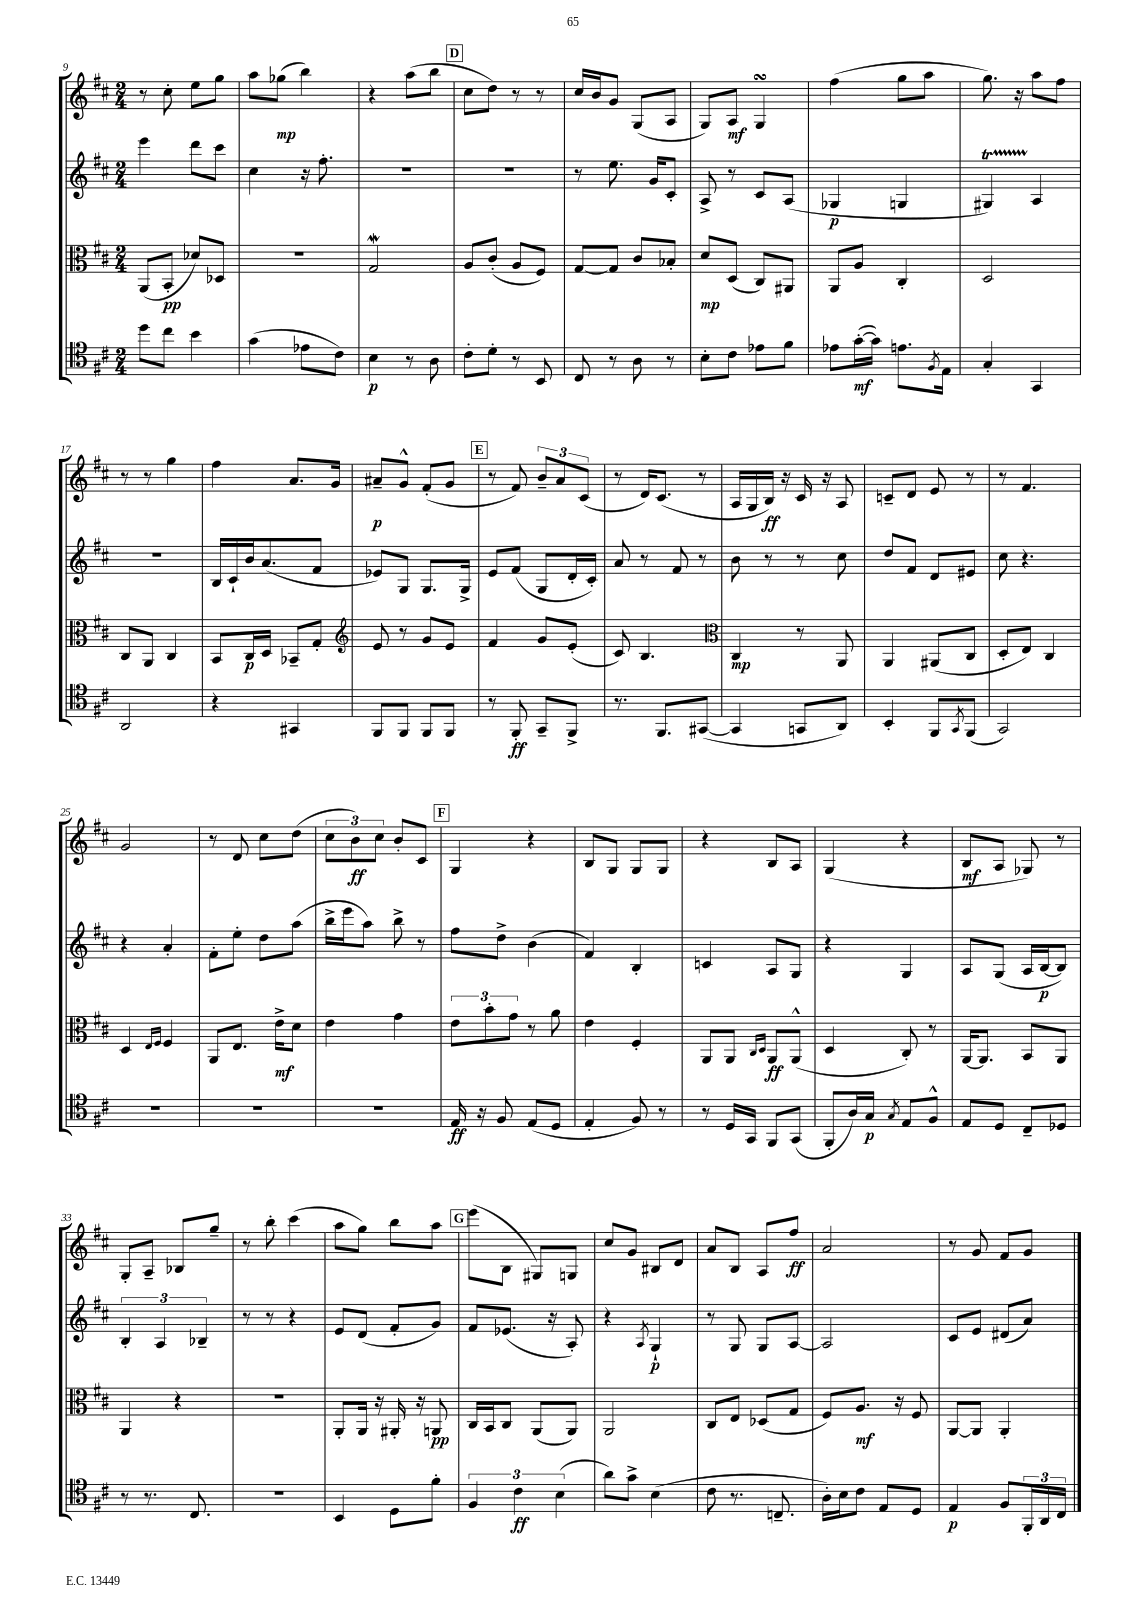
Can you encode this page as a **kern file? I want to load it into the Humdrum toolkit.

**kern	**dynam	**kern	**dynam	**kern	**dynam	**kern	**dynam
*part4	*part4	*part3	*part3	*part2	*part2	*part1	*part1
*staff4	*staff4	*staff3	*staff3	*staff2	*staff2	*staff1	*staff1
*clefC4	*	*clefC3	*	*clefG2	*	*clefG2	*
*k[f#c#]	*	*k[f#c#]	*	*k[f#c#]	*	*k[f#c#]	*
*M2/4	*	*M2/4	*	*M2/4	*	*M2/4	*
=9	=9	=9	=9	=9	=9	=9	=9
8dd\L	.	(8AA/L	.	4eee\	.	8r	.
8cc#\J	.	8BB'/J	pp	.	.	8cc#'\	.
4b\	.	8d-X/L)	.	8ddd\L	.	8ee\L	.
.	.	8D-X/J	.	8ccc#\J	.	8gg\J	.
=10	=10	=10	=10	=10	=10	=10	=10
(4g\	.	2r	.	4cc#\	.	8aa\L	.
.	.	.	.	.	.	(8gg-X\J	mp
8e-X\L	.	.	.	16r	.	4bb\)	.
.	.	.	.	8.ff#'\	.	.	.
8c#\J)	.	.	.	.	.	.	.
=11	=11	=11	=11	=11	=11	=11	=11
4B\	p	2Gw/	.	2r	.	4r	.
8r	.	.	.	.	.	(8aa\L	.
8A\	.	.	.	.	.	8bb\J	.
!!LO:REH:place=s1:t=D
=12	=12	=12	=12	=12	=12	=12	=12
8c#'\L	.	8A/L	.	2r	.	8cc#\L	.
8d'\J	.	(8c#'/J	.	.	.	8dd\J)	.
8r	.	8A/L	.	.	.	8r	.
8BB/	.	8F#/J)	.	.	.	8r	.
=13	=13	=13	=13	=13	=13	=13	=13
8C#/	.	[8G/L	.	8r	.	16cc#/LL	.
.	.	.	.	.	.	16b/J	.
8r	.	8G/J]	.	8.ee\	.	8g/J	.
8A\	.	8c#/L	.	.	.	(8G/L	.
.	.	.	.	16g/KL	.	.	.
8r	.	8B-X'/J	.	8c#'/J	.	8A/J	.
=14	=14	=14	=14	=14	=14	=14	=14
8B'\L	.	8d/L	mp	8A^/	.	8G/L)	.
8c#\J	.	(8D/J	.	8r	.	8A/J	mf
8e-X\L	.	8C#/L)	.	8c#/L	.	4GsSSs/	.
8f#\J	.	8AA#X/J	.	(8A/J	.	.	.
=15	=15	=15	=15	=15	=15	=15	=15
8e-X\L	.	8AA/L	.	4G-X/	p	(4ff#\	.
([16g'\L	mf	8A/J	.	.	.	.	.
16g\JJ])	.	.	.	.	.	.	.
8.en\L	.	4C#'/	.	4Gn/	.	8gg\L	.
.	.	.	.	.	.	8aa\J	.
8qF#/	.	.	.	.	.	.	.
16E\Jk	.	.	.	.	.	.	.
=16	=16	=16	=16	=16	=16	=16	=16
4G'/	.	2D/	.	4G#Xt/)	.	8.gg\)	.
.	.	.	.	.	.	16r	.
4GG/	.	.	.	4A/	.	8aa\L	.
.	.	.	.	.	.	8ff#\J	.
!!LO:LB:g=z
=17	=17	=17	=17	=17	=17	=17	=17
2AA/	.	8C#/L	.	2r	.	8r	.
.	.	8AA/J	.	.	.	8r	.
.	.	4C#/	.	.	.	4gg\	.
=18	=18	=18	=18	=18	=18	=18	=18
4r	.	8BB/L	.	16B/LL	.	4ff#\	.
.	.	.	.	16c#`/	.	.	.
.	.	16C#/L	p	16b/J	.	.	.
.	.	16D/JJ	.	(8.a/	.	.	.
4GG#X/	.	8BB-X~/L	.	.	.	8.a/L	.
.	.	8G'/J	.	8f#/J	.	.	.
.	.	.	.	.	.	16g/Jk	.
=19	=19	=19	=19	=19	=19	=19	=19
*	*	*clefG2	*	*	*	*	*
8FF#/L	.	8e/	.	8e-X/L)	.	8a#X~/L	p
8FF#/J	.	8r	.	8G/J	.	8g^^/J	.
8FF#/L	.	8g/L	.	8.G/L	.	(8f#'/L	.
8FF#/J	.	8e/J	.	.	.	8g/J	.
.	.	.	.	16G^/Jk	.	.	.
!!LO:REH:place=s1:t=E
=20	=20	=20	=20	=20	=20	=20	=20
8r	.	4f#/	.	8e/L	.	8r	.
8FF#'/	ff	.	.	(8f#/J	.	8f#/)	.
8GG~/L	.	8g/L	.	8G/L	.	12b~/L	.
.	.	.	.	.	.	12a/	.
8FF#^/J	.	(8e'/J	.	16d'/L	.	.	.
.	.	.	.	.	.	(12c#/J	.
.	.	.	.	16c#'/JJ)	.	.	.
=21	=21	=21	=21	=21	=21	=21	=21
8.r	.	8c#/)	.	8a/	.	8r	.
.	.	4.B/	.	8r	.	16d/KL)	.
8.FF#/L	.	.	.	.	.	(8.c#/J	.
.	.	.	.	8f#/	.	.	.
([8GG#X/J	.	.	.	8r	.	8r	.
=22	=22	=22	=22	=22	=22	=22	=22
*	*	*clefC3	*	*	*	*	*
4GG#/]	.	4C#/	mp	8b\	.	16A/LL	.
.	.	.	.	.	.	16G/	.
.	.	.	.	8r	.	16B/JJ)	ff
.	.	.	.	.	.	16r	.
8GGn/L	.	8r	.	8r	.	16c#/	.
.	.	.	.	.	.	16r	.
8AA/J)	.	8AA/	.	8cc#\	.	8A/	.
=23	=23	=23	=23	=23	=23	=23	=23
4BB'/	.	4AA/	.	8dd/L	.	8cn~/L	.
.	.	.	.	8f#/J	.	8d/J	.
8FF#/L	.	(8AA#X/L	.	8d/L	.	8e/	.
8qGG/	.	.	.	.	.	.	.
(8FF#/J	.	8C#/J	.	8e#X/J	.	8r	.
=24	=24	=24	=24	=24	=24	=24	=24
2GG/)	.	8D'/L	.	8cc#\	.	8r	.
.	.	8E/J)	.	4.r	.	4.f#/	.
.	.	4C#/	.	.	.	.	.
!!LO:LB:g=z
=25	=25	=25	=25	=25	=25	=25	=25
2r	.	4D/	.	4r	.	2g/	.
.	.	16qqE/LL	.	.	.	.	.
.	.	16qqF#/JJ	.	.	.	.	.
.	.	4F#/	.	4a'/	.	.	.
=26	=26	=26	=26	=26	=26	=26	=26
2r	.	8AA/L	.	8f#'\L	.	8r	.
.	.	8.E/J	.	8ee'\J	.	8d/	.
.	.	.	.	8dd\L	.	8cc#\L	.
.	.	16e^\KL	mf	.	.	.	.
.	.	8d\J	.	(8aa\J	.	(8dd\J	.
=27	=27	=27	=27	=27	=27	=27	=27
2r	.	4e\	.	16bb^\LL	.	12cc#\L	.
.	.	.	.	16eee\J	.	.	.
.	.	.	.	.	.	12b\)	ff
.	.	.	.	8aa\J)	.	.	.
.	.	.	.	.	.	12cc#\J	.
.	.	4g\	.	8bb^\	.	8b'/L	.
.	.	.	.	8r	.	8c#/J	.
!!LO:REH:place=s1:t=F
=28	=28	=28	=28	=28	=28	=28	=28
16E/	ff	12e\L	.	8ff#\L	.	4G/	.
16r	.	.	.	.	.	.	.
.	.	12b'\	.	.	.	.	.
8F#/	.	.	.	8dd^\J	.	.	.
.	.	12g\J	.	.	.	.	.
(8E/L	.	8r	.	(4b\	.	4r	.
8D/J	.	8a\	.	.	.	.	.
=29	=29	=29	=29	=29	=29	=29	=29
4E'/	.	4e\	.	4f#/)	.	8B/L	.
.	.	.	.	.	.	8G/J	.
8F#/)	.	4F#'/	.	4B'/	.	8G/L	.
8r	.	.	.	.	.	8G/J	.
=30	=30	=30	=30	=30	=30	=30	=30
8r	.	8AA/L	.	4cn/	.	4r	.
16D/LL	.	8AA/J	.	.	.	.	.
16GG/JJ	.	.	.	.	.	.	.
.	.	16qqC#/LL	.	.	.	.	.
.	.	16qqD/JJ	.	.	.	.	.
8FF#/L	.	8AA/L	ff	8A/L	.	8B/L	.
(8GG/J	.	(8AA^^/J	.	8G/J	.	8A/J	.
=31	=31	=31	=31	=31	=31	=31	=31
8FF#'/L	.	4D/	.	4r	.	(4G/	.
16A/L)	.	.	.	.	.	.	.
16G/JJ	p	.	.	.	.	.	.
8qG/	.	.	.	.	.	.	.
8E/L	.	8C#'/)	.	4G/	.	4r	.
8F#^^/J	.	8r	.	.	.	.	.
=32	=32	=32	=32	=32	=32	=32	=32
8E/L	.	[16AA/KL	.	8A/L	.	8B/L	mf
.	.	8.AA/J]	.	.	.	.	.
8D/J	.	.	.	(8G/J	.	8A/J	.
8C#~/L	.	8BB/L	.	16A/LL	.	8G-X/)	.
.	.	.	.	[16B/J	p	.	.
8D-X/J	.	8AA/J	.	8B/J])	.	8r	.
!!LO:LB:g=z
=33	=33	=33	=33	=33	=33	=33	=33
8r	.	4AA/	.	6B'/	.	8G'/L	.
8.r	.	.	.	.	.	8A~/J	.
.	.	.	.	6A/	.	.	.
.	.	4r	.	.	.	8B-X/L	.
8.C#/	.	.	.	.	.	.	.
.	.	.	.	6B-X~/	.	.	.
.	.	.	.	.	.	8gg~/J	.
=34	=34	=34	=34	=34	=34	=34	=34
2r	.	2r	.	8r	.	8r	.
.	.	.	.	8r	.	8bb'\	.
.	.	.	.	4r	.	(4ccc#\	.
=35	=35	=35	=35	=35	=35	=35	=35
4BB/	.	8AA'/L	.	8e/L	.	8aa\L	.
.	.	16AA/Jk	.	(8d/J	.	8gg\J)	.
.	.	16r	.	.	.	.	.
8D\L	.	16AA#X'/	.	8f#'/L	.	8bb\L	.
.	.	16r	.	.	.	.	.
8f#'\J	.	8AAn/	pp	8g/J)	.	8aa\J	.
!!LO:REH:place=s1:t=G
=36	=36	=36	=36	=36	=36	=36	=36
6F#/	.	16C#/LL	.	8f#/L	.	(8eee\L	.
.	.	16BB/J	.	.	.	.	.
.	.	8C#/J	.	(8.e-X/J	.	8B\J	.
6c#\	ff	.	.	.	.	.	.
.	.	(8AA/L	.	.	.	8G#X/L)	.
.	.	.	.	16r	.	.	.
(6B\	.	.	.	.	.	.	.
.	.	8AA/J)	.	8A'/)	.	8Gn/J	.
=37	=37	=37	=37	=37	=37	=37	=37
8a\L)	.	2AA/	.	4r	.	8cc#/L	.
8g^\J	.	.	.	.	.	8g/J	.
.	.	.	.	8qA/	.	.	.
(4B\	.	.	.	4G`/	p	8B#X/L	.
.	.	.	.	.	.	8d/J	.
=38	=38	=38	=38	=38	=38	=38	=38
8c#\	.	8C#/L	.	8r	.	8a/L	.
8.r	.	8E/J	.	8G/	.	8B/J	.
.	.	(8D-X/L	.	8G/L	.	8A/L	.
8.Cn~/	.	.	.	.	.	.	.
.	.	8G/J	.	[8A/J	.	8ff#/J	ff
=39	=39	=39	=39	=39	=39	=39	=39
16A'\LL)	.	8F#/L)	.	2A/]	.	2a/	.
16B\J	.	.	.	.	.	.	.
8c#\J	.	8.A/J	mf	.	.	.	.
8E/L	.	.	.	.	.	.	.
.	.	16r	.	.	.	.	.
8D/J	.	8F#/	.	.	.	.	.
=40	=40	=40	=40	=40	=40	=40	=40
4E/	p	[8AA/L	.	8c#/L	.	8r	.
.	.	8AA/J]	.	8e/J	.	8g/	.
8F#/L	.	4AA'/	.	(8d#X/L	.	8f#/L	.
24FF#'/L	.	.	.	8a/J)	.	8g/J	.
24AA/	.	.	.	.	.	.	.
24C#/JJ	.	.	.	.	.	.	.
==	==	==	==	==	==	==	==
*-	*-	*-	*-	*-	*-	*-	*-
